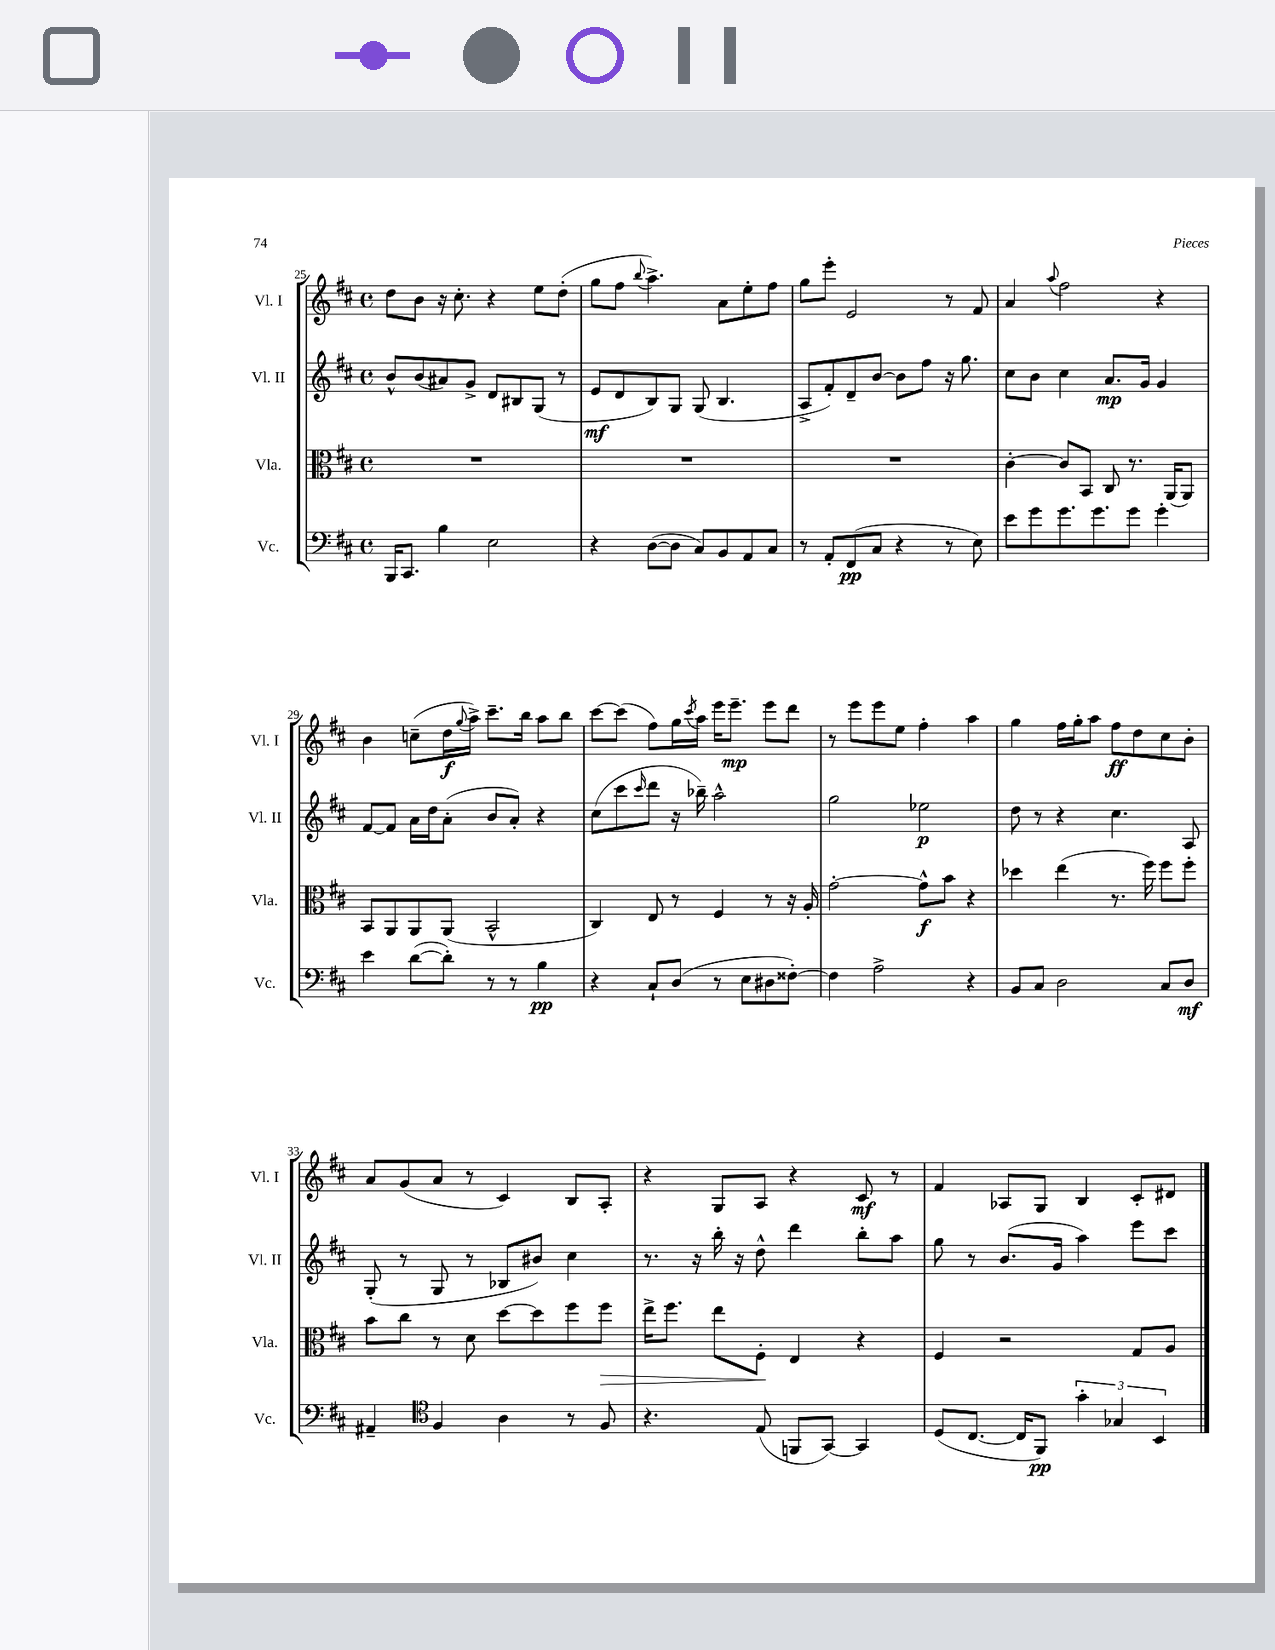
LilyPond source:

<<
\new StaffGroup <<
\new Staff = "s0" \with { instrumentName = "Vl. I" shortInstrumentName = "Vl. I" } {
    \clef treble \key d \major \defaultTimeSignature \time 4/4
    d''8 b'8 r16 cis''8.-. r4 e''8 d''8-.( |
    g''8 fis''8 \appoggiatura { b''8 } a''4.->) a'8 e''8-. fis''8 |
    g''8 e'''8-. e'2 r8 fis'8 |
    a'4 \appoggiatura { a''8 } fis''2 r4 |
    b'4 c''8--( d''16\f \appoggiatura { g''8 } a''16->) cis'''8.-- b''16 a''8 b''8 |
    cis'''8~ cis'''8( fis''8) g''16 \acciaccatura { cis'''8 } a''16 e'''16 e'''8.--\mp e'''8 d'''8 |
    r8 e'''8 e'''8 e''8 fis''4-. a''4 |
    g''4 fis''16 g''16-. a''8 fis''8\ff d''8 cis''8 b'8-. |
    a'8 g'8( a'8 r8 cis'4) b8 a8-. |
    r4 g8 a8 r4 cis'8\mf r8 |
    fis'4 aes8 g8 b4 cis'8-. dis'8 \bar "|." |
}
\new Staff = "s1" \with { instrumentName = "Vl. II" shortInstrumentName = "Vl. II" } {
    \clef treble \key d \major \defaultTimeSignature \time 4/4
    b'8-^ b'8( ais'8) g'8-> d'8 bis8 g8( r8 |
    e'8\mf d'8 b8) g8 g8( b4. |
    a8-> fis'8-.) d'8-- b'8~ b'8 fis''8 r16 g''8. |
    cis''8 b'8 cis''4 a'8.\mp g'16 g'4 |
    fis'8~ fis'8 a'16 d''16 a'8-.( b'8 a'8-.) r4 |
    cis''8( cis'''8 \grace { cis'''16 } d'''8 r16 bes''16--) a''2-^ |
    g''2 ees''2\p |
    d''8 r8 r4 cis''4. a8 |
    g8-.( r8 g8 r8 bes8 bis'8) cis''4 |
    r8. r16 b''16-. r16 d''8-^ d'''4 b''8-. a''8 |
    g''8 r8 b'8.( g'16 a''4) e'''8 cis'''8 \bar "|." |
}
\new Staff = "s2" \with { instrumentName = "Vla." shortInstrumentName = "Vla." } {
    \clef alto \key d \major \defaultTimeSignature \time 4/4
    R1 |
    R1 |
    R1 |
    cis'4~-. cis'8 b,8 cis8 r8. a,16( a,8) |
    b,8 a,8 a,8 a,8( b,2-^ |
    cis4) e8 r8 fis4 r8 r16 a16-. |
    g'2~-. g'8-^\f b'8 r4 |
    des''4 e''4( r8. fis''16) fis''8 fis''8-. |
    b'8 cis''8 r8 d'8 d''8~ d''8 fis''8 fis''8\> |
    e''16-> fis''8. e''8 fis8-.\! e4 r4 |
    fis4 r2 g8 a8 \bar "|." |
}
\new Staff = "s3" \with { instrumentName = "Vc." shortInstrumentName = "Vc." } {
    \clef bass \key d \major \defaultTimeSignature \time 4/4
    b,,16 cis,8. b4 e2 |
    r4 d8~( d8 cis8) b,8 a,8 cis8 |
    r8 a,8-. fis,8\pp( cis8 r4 r8 e8) |
    e'8 g'8 g'8. g'8. g'8 g'4-. |
    e'4 d'8~( d'8-.) r8 r8 b4\pp |
    r4 cis8-! d8( r8 e8 dis8 fisis8~-.) |
    fisis4 a2-> r4 |
    b,8 cis8 d2 cis8 d8\mf |
    ais,4-- \clef tenor fis4 a4 r8 fis8 |
    r4. e8( f,8 g,8~) g,4 |
    d8( cis8.~ cis16 fis,8\pp) \tuplet 3/2 { g'4-. ges4 b,4 } \bar "|." |
}
>>
>>
\layout { \context { \Score currentBarNumber = #25 } }
